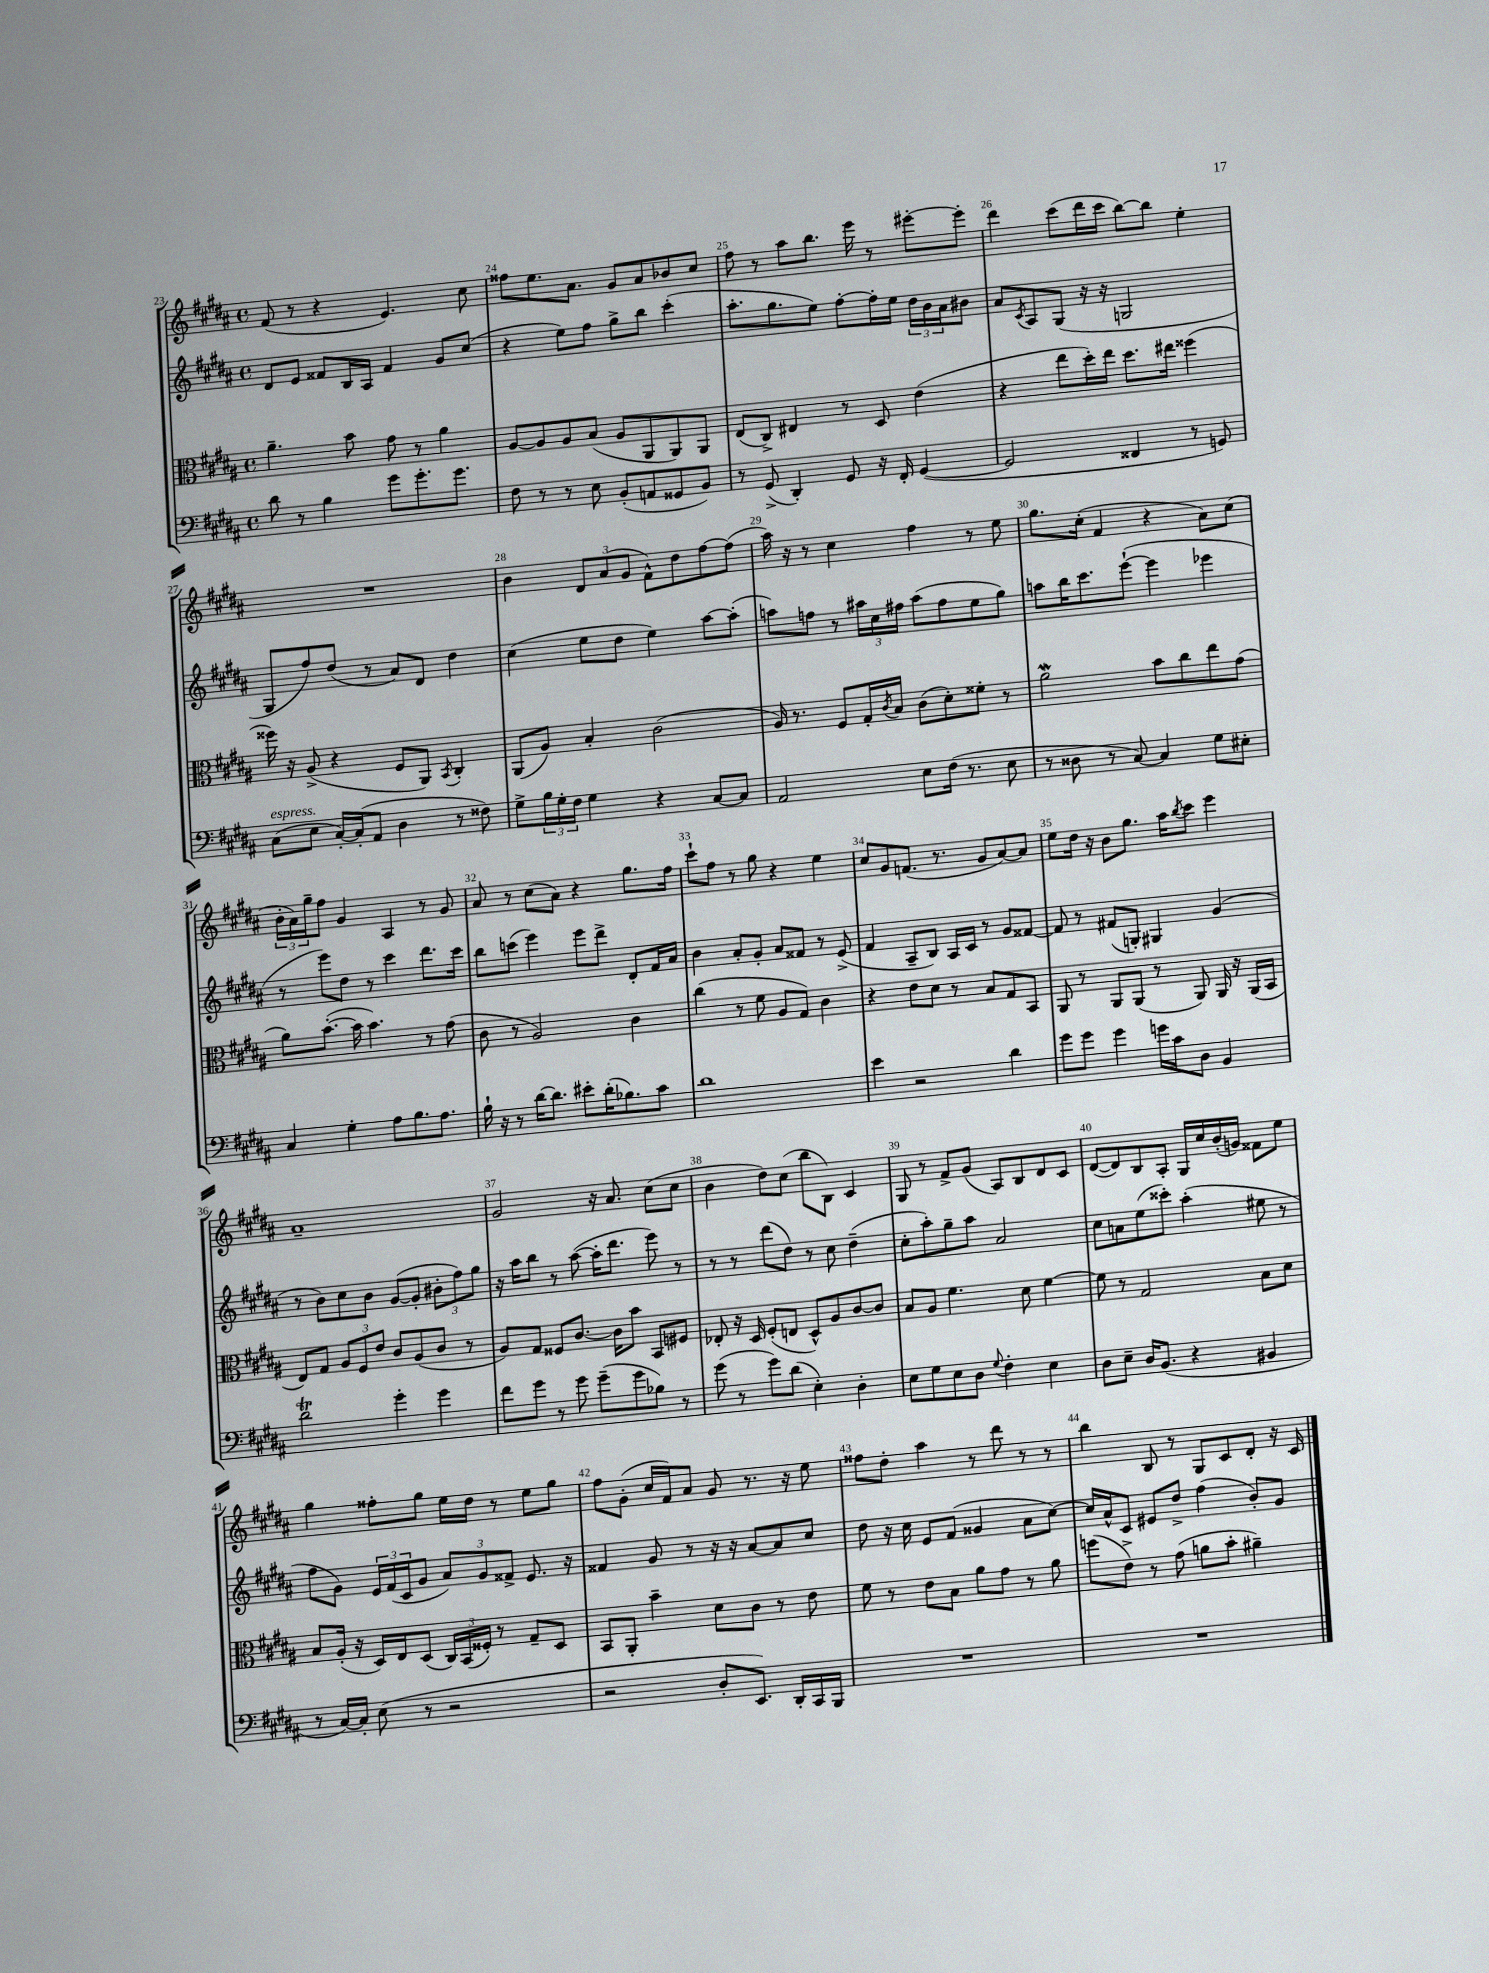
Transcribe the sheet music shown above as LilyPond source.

<<
\new StaffGroup <<
\new Staff = "s0" {
    \clef treble \key b \major \defaultTimeSignature \time 4/4
    fis'8( r8 r4 e'4.) cis''8 |
    fisis''8 e''8. ais'8. gis'8 ais'8 bes'8 cis''8 |
    fis''8 r8 ais''8 b''8. e'''16 r8 eis'''8~-. eis'''8-. |
    dis'''4 cis'''8( dis'''16 cis'''16 b''8~) b''8 e''4-. |
    R1 |
    b'4 \tuplet 3/2 { dis'8 ais'8( gis'8 } fis'8-^) dis''8 fis''8~ fis''8( |
    ais''16) r16 r8 cis''4 fis''4 r8 e''8 |
    gis''8. cis''16-.( fis'4 r4 ais'8) cis''8( |
    \tuplet 3/2 { b'16-. ais'16) gis''16-- } fis''8 gis'4 ais4 r8 gis'8 |
    ais'8 r8 cis''8( ais'8) r4 gis''8. fis''16 |
    cis'''8-! fis''8 r8 gis''8 r4 e''4 |
    cis''8 gis'8 f'8.( r8. gis'8 ais'8~) ais'8 |
    e''8 dis''16 r16 b'8 gis''8. ais''16 \acciaccatura { b''8 } cis'''8 e'''4 |
    ais'1-- |
    gis'2 r16 ais'8. cis''8( cis''8 |
    b'4 dis''8) cis''8( b''8 b8) cis'4 |
    gis8 r8 fis'8-> gis'8( ais8) b8 dis'8 cis'8 |
    dis'8~( dis'8) b8 ais8-. gis16 cis''16 b'16-.( g'16) fisis'8 e''8 |
    gis''4 fisis''8-. gis''8 e''16 dis''16 r8 e''8 gis''8 |
    fis''8 gis'8-.( cis''16 fis'16) ais'8 gis'8 r8. r16 e''8 |
    fisis''8 dis''8-. ais''4 r8 dis'''8 r8 r8 |
    b''4 b8 r8 gis8 cis'8 dis'8-. r16 cis'16 \bar "|." |
}
\new Staff = "s1" {
    \clef treble \key b \major \defaultTimeSignature \time 4/4
    dis'8 e'8 fisis'8 b16 ais16 fisis'4 gis'8 cis''8( |
    r4 e''8) fis''8 gis''8-> b''8 cis'''4-.( |
    ais''8.-. gis''8. e''8) fis''8~-. fis''16-. e''16 \tuplet 3/2 { dis''16 b'16 ais'16 } bis'8 |
    ais'8 \acciaccatura { cis'8 } ais8 gis8( r16 r16 g2 |
    gis8 fis''8) dis''8( r8 ais'8) dis'8 dis''4 |
    cis''4( e''8 dis''8 e''4) ais''8~ ais''8-.( |
    a''8) f''8 r8 \tuplet 3/2 { ais''16 cis''16 fis''16 } ais''8( fis''8 e''8 gis''8) |
    a''8 b''16 cis'''8. e'''8~-!( e'''4 ees'''4 |
    r8 e'''8) dis''8 r8 cis'''4 dis'''8. cis'''16 |
    b''8 c'''8( e'''4) e'''8 dis'''8-> dis'8-. fis'16 ais'16 |
    b'4 ais'8-. gis'8-. ais'8 fisis'8 r8 e'8->( |
    fis'4 ais8-- b8) ais16 cis'16 r8 gis'8 fisis'8~ |
    fisis'8 r8 fis'8( g8-.) gis4 gis'4( |
    r8 b'8) cis''8 b'8 gis'8~( gis'8-. \tuplet 3/2 { bis'8-. fis''8) gis''8 } |
    r16 ais''16 b''8 r8 ais''8~( ais''16-. dis'''8. e'''8) r8 |
    r8 r8 dis'''8( dis''8) r8 cis''8 dis''4--( |
    cis''8-. ais''8-.) gis''8-- ais''8 ais'2 |
    cis''8 a'8 e''8( cisis'''8-.) ais''4-.( eis''8 r8 |
    fis''8 gis'8) \tuplet 3/2 { e'16 fis'16( cis'16 } gis'8 \tuplet 3/2 { ais'8) gis'8 fisis'8-> } e'8. r16 |
    fisis'4 gis'8 r8 r16 r16 ais'8~ ais'8 cis''8 |
    dis''8 r16 cis''16 e'8 fis'8( gisis'4 ais'8 cis''8~) |
    cis''16 ais'16-^ cis'8 eis'8 dis''8-> fis''4( b'8-.) gis'8 \bar "|." |
}
\new Staff = "s2" {
    \clef alto \key b \major \defaultTimeSignature \time 4/4
    ais'4.-- b'8 gis'8 r8 ais'4 |
    ais8~ ais8 ais8 b8( ais8 ais,8 ais,8) ais,8 |
    e8( cis8->) eis4 r8 dis8 e'4( |
    r4 e''8 dis''16-.) e''16 dis''8. eis''16 fisis''4( |
    fisis''16) r16 ais8->( r4 fis8 ais,8) \acciaccatura { b,8 } cis4-. |
    ais,8( ais8) b4-. cis'2( |
    ais16) r8. fis8 gis16-. \acciaccatura { cis'8 } b16 cis'8( dis'8-.) fisis'8-. r8 |
    ais'2\mordent b'8 cis''8 e''8 gis'8( |
    ais'8) b'8.~-.( b'16 b'4.) r8 gis'8( |
    cis'8 r8 ais2) cis'4 |
    cis''4( r8 fis'8 ais8 gis8) cis'4 |
    r4 e'8 dis'8 r8 b8 gis8 b,8 |
    ais,8 r8 ais,8 ais,8( r8 ais,8) ais,16 r16 ais,16( b,16 |
    e8) gis8 \tuplet 3/2 { ais8 fis8 e'8 } cis'8 ais8( cis'8 r8 |
    ais8) gis8 fisis8 cis'8.~ cis'16 b'8 b,8 fis8 |
    ees8-. r16 dis16 fis8-.( e8 dis8-^) ais8 cis'8~ cis'8 |
    b8 ais8 fis'4. dis'8 fis'4~ |
    fis'8 r8 gis2 b8 dis'8 |
    b8 ais16-.( r16 dis16) e16 dis8( \tuplet 3/2 { cis16) b,16( fisis16-.) } r8 gis8-- dis8 |
    b,8 ais,8-. b'4-- dis'8 cis'8 r8 e'8 |
    fis'8 r8 e'8 b8 ais'8 gis'8 r8 ais'8 |
    f''8( e'8->) r8 gis'8( a'8 b'8-. ais'4--) \bar "|." |
}
\new Staff = "s3" {
    \clef bass \key b \major \defaultTimeSignature \time 4/4
    dis'8 r8 b4 gis'8 gis'8.-. gis'8. |
    fis8 r8 r8 e8 b,8-.( a,8 gisis,8 b,8) |
    r8 gis,8->( dis,4-.) gis,8 r16 fis,16-. gis,4~( |
    gis,2 fisis,4 r8 g,8) |
    cis8^\markup { \italic "espress." }( e8 cis16~-.) cis16-.( ais,8 dis4 r8 fisis8) |
    gis8-> \tuplet 3/2 { b16 gis16-. fis16 } gis4 r4 cis8~ cis8 |
    ais,2 e8 fis16( r8. e8 |
    r8 disis8 r8 cis8~) cis4 gis8 eis8-. |
    cis4 gis4-. ais8 b8. ais8. |
    b16-! r16 r8 dis'16~ dis'8. eis'8-. dis'16-.( bes8.) cis'8 |
    dis'1 |
    e'4 r2 dis'4 |
    gis'8 gis'8 gis'4 g'16 cis'16 dis8 b,4 |
    dis'2\trill gis'4-. gis'4 |
    fis'8 gis'8 r8 gis'8 gis'8--( gis'8 bes8) r8 |
    gis'8( r8 gis'8) dis'8( e4-.) dis4-. |
    e8 gis8 e8 dis8 \appoggiatura { gis8 } fis4-. e4 |
    dis8 e8-- dis16 b,8.( r4 bis,4 |
    r8 cis16~) cis16-. e8( r8 r2 |
    r2 dis8-. e,8.) dis,16-. cis,16 b,,16 |
    R1 |
    R1 \bar "|." |
}
>>
>>
\layout { \context { \Score currentBarNumber = #23 \override BarNumber.break-visibility = ##(#f #t #t) barNumberVisibility = #all-bar-numbers-visible } }
